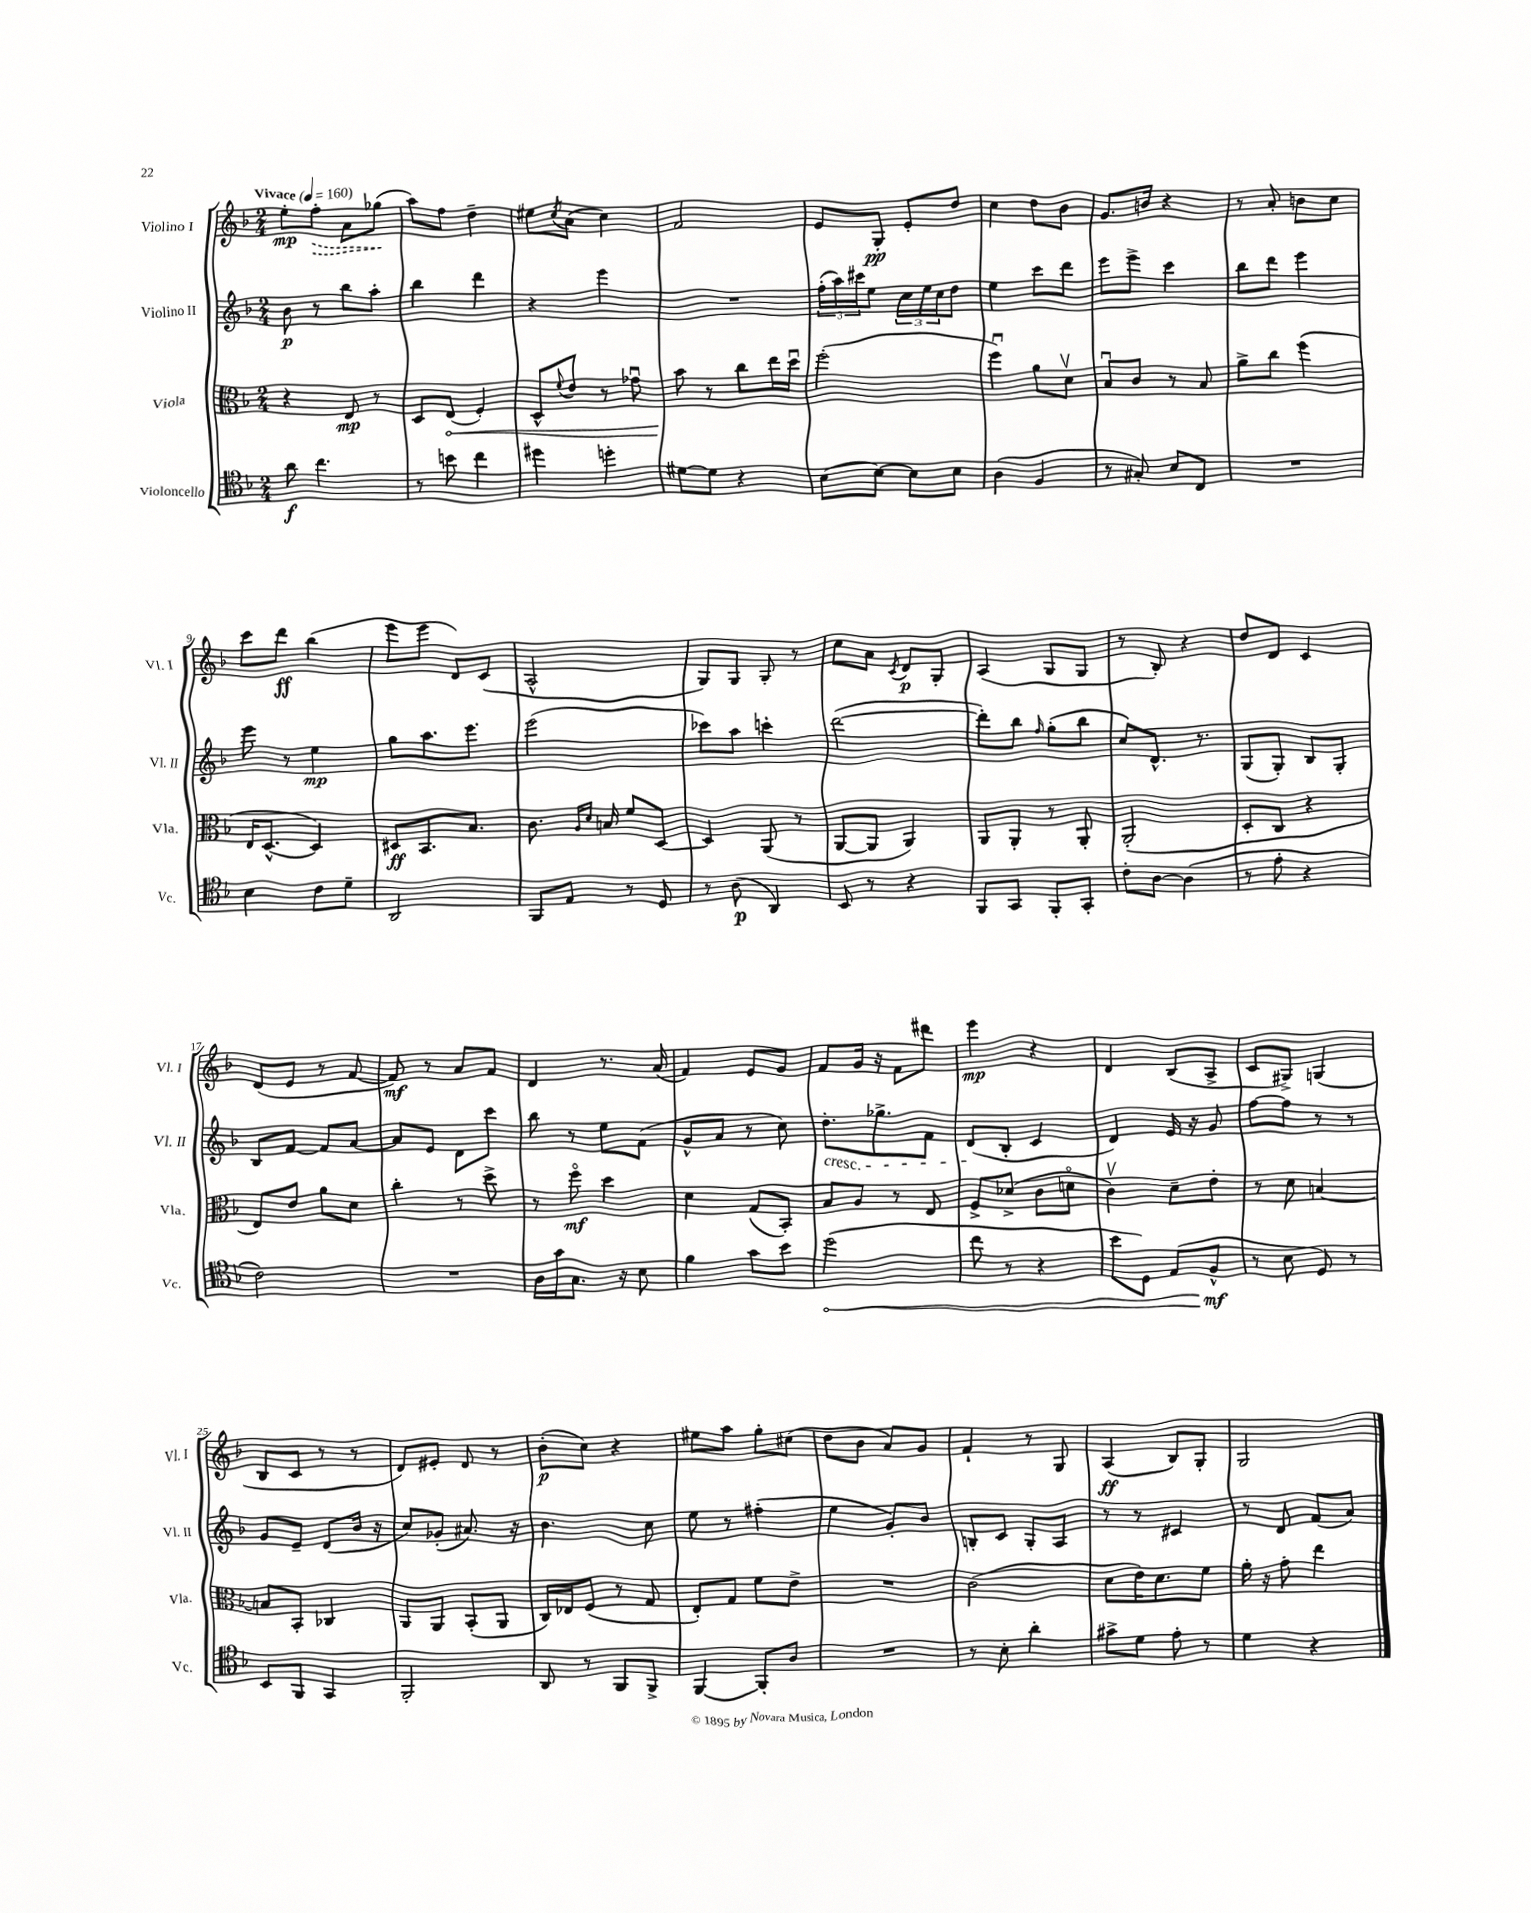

**kern	**kern	**kern	**kern
*staff4	*staff3	*staff2	*staff1
*clefC4	*clefC3	*clefG2	*clefG2
*k[b-]	*k[b-]	*k[b-]	*k[b-]
*M2/4	*M2/4	*M2/4	*M2/4
*MM160	*MM160	*MM160	*MM160
8a	4r	8b-	8ee'
4.cc	.	8r	8ff'
.	8E	8bb-	8a
.	8r	8aa'	(8gg-
=	=	=	=
8r	8D	4bb-	8aa)
8b	(8E	.	8ff
4cc	4F')	4ddd	4dd~
=	=	=	=
4dd#	8D^^	4r	8ee#
.	8qqf	.	8qcc
.	8e	.	(8a
4dd'	8r	4eee	4cc)
.	8g-u	.	.
=	=	=	=
[8d#	8b-	2r	2f
8d#]	8r	.	.
4r	8cc	.	.
.	16ee	.	.
.	16ddu	.	.
=	=	=	=
[8B-	(2ff'	(24ff'	8e
.	.	24aa)	.
.	.	24ccc#	.
8B-_	.	8ee	8G'
8B-]	.	24cc	8e'
.	.	24ee	.
.	.	24cc	.
8B-	.	8dd	8dd
=	=	=	=
(4A	4ffu)	4ee	4cc
4F	8a	8ccc	8dd
.	8dv	8ddd	8b-
=	=	=	=
8r	8B-u	8eee	8.g
8G#')	8c	8eee^	.
.	.	.	16b
8B-	8r	4ccc	4r
8C	8B-	.	.
=	=	=	=
2r	8a^	8bb-	8r
.	8cc	8ddd	8a'
.	(4ff	4eee	8b
.	.	.	8cc
=	=	=	=
4B-	16E	8eee	8ccc
.	[8.D^^	.	.
.	.	8r	8ddd
8c	4D])	4ee	(4bb-
8d~	.	.	.
=	=	=	=
2AA	8D#	8gg	8eee
.	8.BB-	8.aa	8eee
.	.	.	8d)
.	8.B-	8.eee	.
.	.	.	(8c
=	=	=	=
8FF	8.c	(2eee	2A^^
8E	.	.	.
.	16qqA	.	.
.	16qqd	.	.
.	16B	.	.
8r	8f	.	.
8D	[8D	.	.
=	=	=	=
8r	4D]	8ccc-)	8G)
(8A	.	8aa	8G
4AA)	(8AA	4ccc'	8G'
.	8r	.	8r
=	=	=	=
8BB-	[8AA	([2ddd	8cc
8r	8AA]	.	8a
.	.	.	8qc
4r	4AA)	.	8d
.	.	.	8G'
=	=	=	=
8FF	8AA	8ddd'])	(4A
8GG	8AA'	8bb-	.
.	.	16qqff	.
8FF'	8r	(8gg'	8G
8GG'	8AA'	8bb-	8G
=	=	=	=
8c'	(2AA'	8cc)	8r
[8A	.	8.d^^	8B-')
(4A]	.	.	4r
.	.	8.r	.
=	=	=	=
8r	8D'	(8G	8dd
8e'	8C	8G')	8d
4r	4r	8B-	4c
.	.	8G'	.
=	=	=	=
2c)	8E)	8B-	(8d
.	8e	[8f	8e
.	8a	8f]	8r
.	8d	[8a	[8f
=	=	=	=
2r	4cc'	8a]	8f])
.	.	8e	8r
.	8r	8d	8a
.	8dd^	8ccc	8f
=	=	=	=
16A	8r	8bb-	4d
16g	.	.	.
8.G	8ffo	8r	.
.	4dd	8ee	8.r
16r	.	.	.
8B-	.	(8f	.
.	.	.	(16a
=	=	=	=
4f	4d	8g^^	4f)
.	.	8a	.
8g	(8G	8r	8e
8b-	8BB-')	8cc)	8g
=	=	=	=
(2dd	8B-	8.dd'	8f
.	8A	.	16g
.	.	8.gg-^	16r
.	8r	.	8f
.	8E	8f	8ddd#
=	=	=	=
8cc	8F^	(8d	4eee
8r	(8d-^	8B-'	.
4r	8c	4c	4r
.	8do	.	.
=	=	=	=
8b-	4cv)	4d)	4d
8D)	.	.	.
(8E	8d~	16e	(8B-
.	.	16r	.
8F^^	8e'	8g	8A^
=	=	=	=
8r	8r	[8ff	8c
8B-	8d	8ff]	8G#^)
8D)	[4B	8r	(4G
8r	.	8r	.
=	=	=	=
8BB-	8B]	8g	8B-
8FF	8BB-'	8e~	8c
4GG	4C-	(8d	8r
.	.	16b-	8r
.	.	16r	.
=	=	=	=
2FF'	8AA	8cc)	8d)
.	8AA	(8g-'	8e#'
.	(8BB-'	8.a#)	8d
.	8AA	.	8r
.	.	16r	.
=	=	=	=
8AA	16C)	4.b-	(8b-'
.	16E-	.	.
8r	(8F	.	8cc)
8FF	8r	.	4r
8FF^	8G	8cc	.
=	=	=	=
[4FF	8E')	8ee	8ee#
.	8G	8r	8aa
8FF']	8f	(4ff#'	8gg'
8A	8e^	.	(8cc#
=	=	=	=
2r	2r	4ee	8dd
.	.	.	8b-
.	.	8g')	8a)
.	.	8b-	8g
=	=	=	=
8r	(2c	8B'	4f`
8B-'	.	8c	.
4a'	.	8G'	8r
.	.	8A	8G
=	=	=	=
8g#^	8d	8r	(4A
8d	16e)	8r	.
.	8.d	.	.
8e'	.	4c#	8B-)
8r	8f	.	8G'
=	=	=	=
4d	16a'	8r	2G
.	16r	.	.
.	8g'	8d	.
4r	4ee	(8f	.
.	.	8a)	.
==	==	==	==
*-	*-	*-	*-
